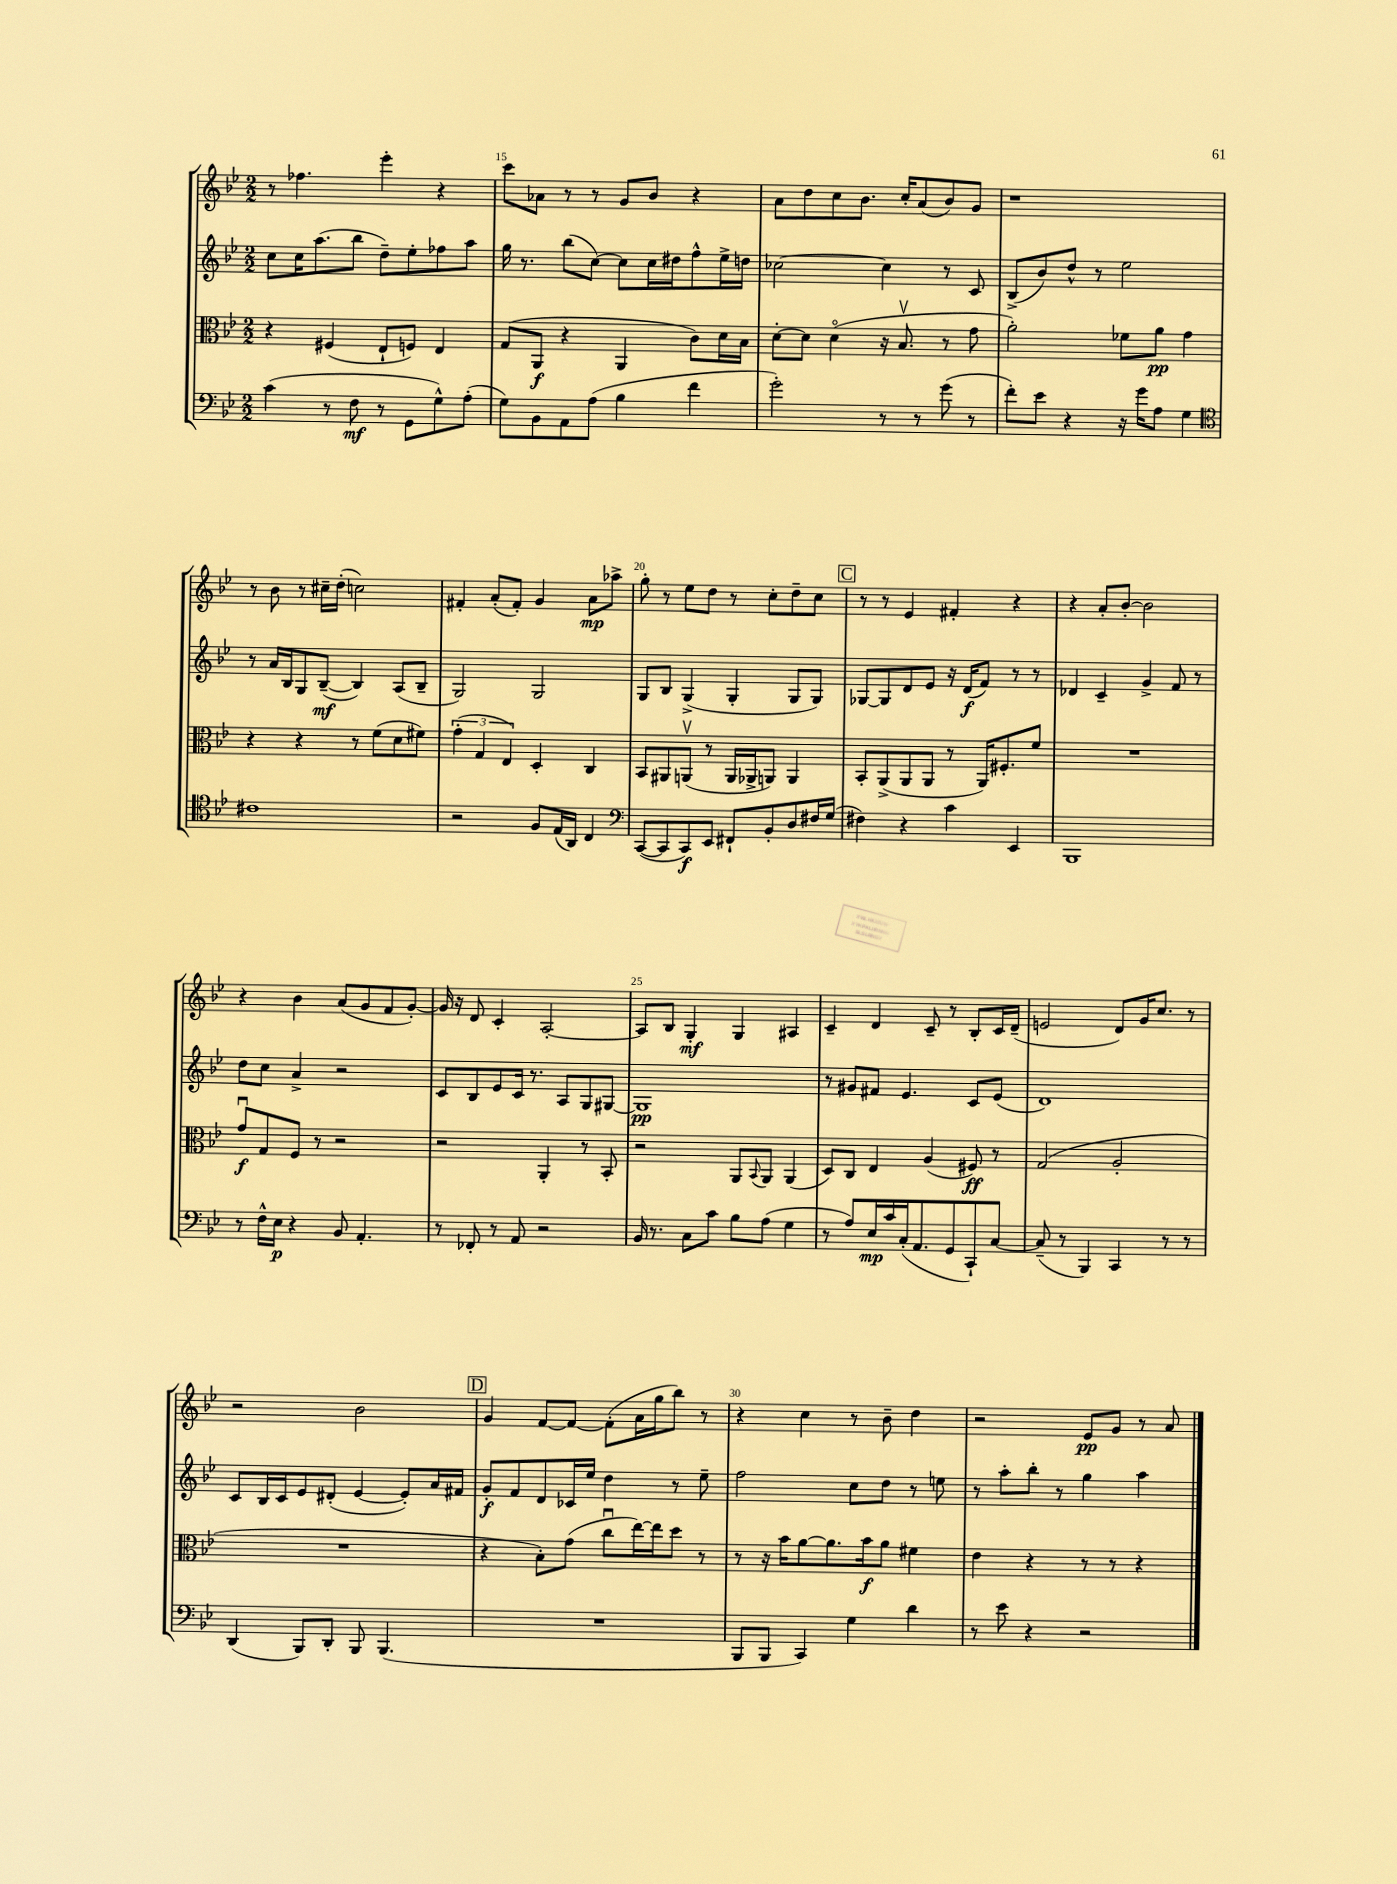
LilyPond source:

<<
\new StaffGroup <<
\new Staff = "s0" {
    \clef treble \key bes \major \numericTimeSignature \time 2/2
    r8 fes''4. ees'''4-. r4 |
    c'''8 aes'8 r8 r8 g'8 bes'8 r4 |
    a'8 d''8 c''8 bes'8. c''16-. a'8( bes'8) g'8 |
    r1 |
    r8 bes'8 r8 cis''16-- d''16-.( c''2) |
    fis'4-. a'8-.( fis'8-.) g'4 a'8\mp aes''8-> |
    g''8-. r8 ees''8 d''8 r8 c''8-. d''8-- c''8 |
    \mark \markup { \box "C" } r8 r8 ees'4 fis'4-. r4 |
    r4 a'8-. bes'8~-. bes'2 |
    r4 bes'4 a'8( g'8 f'8 g'8~-.) |
    g'16 r16 d'8 c'4-. a2~-. |
    a8 bes8 g4-.\mf g4 ais4 |
    c'4-- d'4 c'8-- r8 bes8-. c'16 d'16--( |
    e'2 d'8) g'16 c''8. r8 |
    r2 bes'2 |
    \mark \markup { \box "D" } g'4 f'8~ f'8~ f'8-.( a'16 g''16 bes''8) r8 |
    r4 c''4 r8 bes'8-- d''4 |
    r2 ees'8\pp g'8 r8 a'8 \bar "|." |
}
\new Staff = "s1" {
    \clef treble \key bes \major \numericTimeSignature \time 2/2
    c''8 c''16 a''8.( bes''8 d''8--) ees''8-. fes''8 a''8 |
    g''16 r8. bes''8( c''8~) c''8 c''16 dis''16 f''8-^ ees''16-> d''16 |
    ces''2~ ces''4 r8 c'8 |
    bes8->( bes'8) d''8-^ r8 ees''2 |
    r8 a'16 bes16 g8 bes8~--\mf( bes4) a8( bes8-- |
    g2) g2 |
    g8 bes8 g4->( g4-. g8 g8) |
    \mark \markup { \box "C" } ges8~ ges8 d'8 ees'8 r16 d'16\f( f'8) r8 r8 |
    des'4 c'4-- g'4-> f'8 r8 |
    d''8 c''8 a'4-> r2 |
    c'8 bes8 ees'8 c'16 r8. a8 g8 gis8~ |
    gis1\pp |
    r8 gis'8 fis'8 ees'4. c'8 ees'8( |
    d'1) |
    c'8 bes16 c'16 ees'8 dis'8-.( ees'4~ ees'8-.) a'16 fis'16 |
    \mark \markup { \box "D" } g'8-.\f f'8 d'8 ces'16 ees''16 d''4 r8 ees''8-- |
    f''2 c''8 d''8 r8 e''8 |
    r8 a''8-. bes''8-. r8 g''4 a''4 \bar "|." |
}
\new Staff = "s2" {
    \clef alto \key bes \major \numericTimeSignature \time 2/2
    r4 fis4( ees8-! f8) ees4 |
    g8( a,8\f r4 a,4 c'8) d'16 bes16 |
    d'8~-. d'8 d'4\flageolet( r16 bes8.\upbow r8 g'8 |
    a'2-.) fes'8 a'8\pp g'4 |
    r4 r4 r8 f'8( d'8 fis'8) |
    \tuplet 3/2 { g'4-.( g4 ees4) } d4-. c4 |
    bes,8 ais,8 a,8\upbow( r8 a,16 aes,16-> a,8) a,4 |
    \mark \markup { \box "C" } bes,8-. a,8->( a,8 a,8 r8 a,16) fis8.-. f'8 |
    R1 |
    g'8\downbow\f g8 f8 r8 r2 |
    r2 a,4-. r8 bes,8-. |
    r2 a,8 \appoggiatura { bes,8 } a,8 a,4( |
    d8) c8 ees4 a4( fis8\ff) r8 |
    g2( a2-. |
    R1 |
    \mark \markup { \box "D" } r4 bes8-.) g'8( c''8\downbow ees''16~) ees''16 d''8 r8 |
    r8 r16 bes'16 a'8~ a'8. bes'16\f a'8 fis'4 |
    ees'4 r4 r8 r8 r4 \bar "|." |
}
\new Staff = "s3" {
    \clef bass \key bes \major \numericTimeSignature \time 2/2
    c'4( r8 f8\mf r8 g,8 g8-^) a8-.( |
    g8) bes,8 a,8 a8( bes4 f'4 |
    g'2-.) r8 r8 g'8( r8 |
    f'8-.) ees'8 r4 r16 g'16 a8 g4 |
    \clef tenor cis'1 |
    r2 f8 ees16( a,16) c4 |
    \clef bass c,8~( c,8 c,8\f) ees,8 fis,8-! bes,8-. d8 fis16 g16( |
    \mark \markup { \box "C" } fis4) r4 c'4 ees,4 |
    bes,,1 |
    r8 f16-^ ees16\p r4 bes,8 a,4.-. |
    r8 fes,8-. r8 a,8 r2 |
    bes,16 r8. c8 c'8 bes8 a8( g4 |
    r8 a8) ees16\mp c'16 c16-.( a,8. g,8 c,8-!) c8~ |
    c8--( r8 bes,,4) c,4 r8 r8 |
    d,4( bes,,8) d,8-. bes,,8 bes,,4.( |
    \mark \markup { \box "D" } R1 |
    bes,,8 bes,,8 c,4) g4 d'4 |
    r8 ees'8 r4 r2 \bar "|." |
}
>>
>>
\layout { \context { \Score currentBarNumber = #14 \override BarNumber.break-visibility = ##(#f #t #t) barNumberVisibility = #(every-nth-bar-number-visible 5) } }
